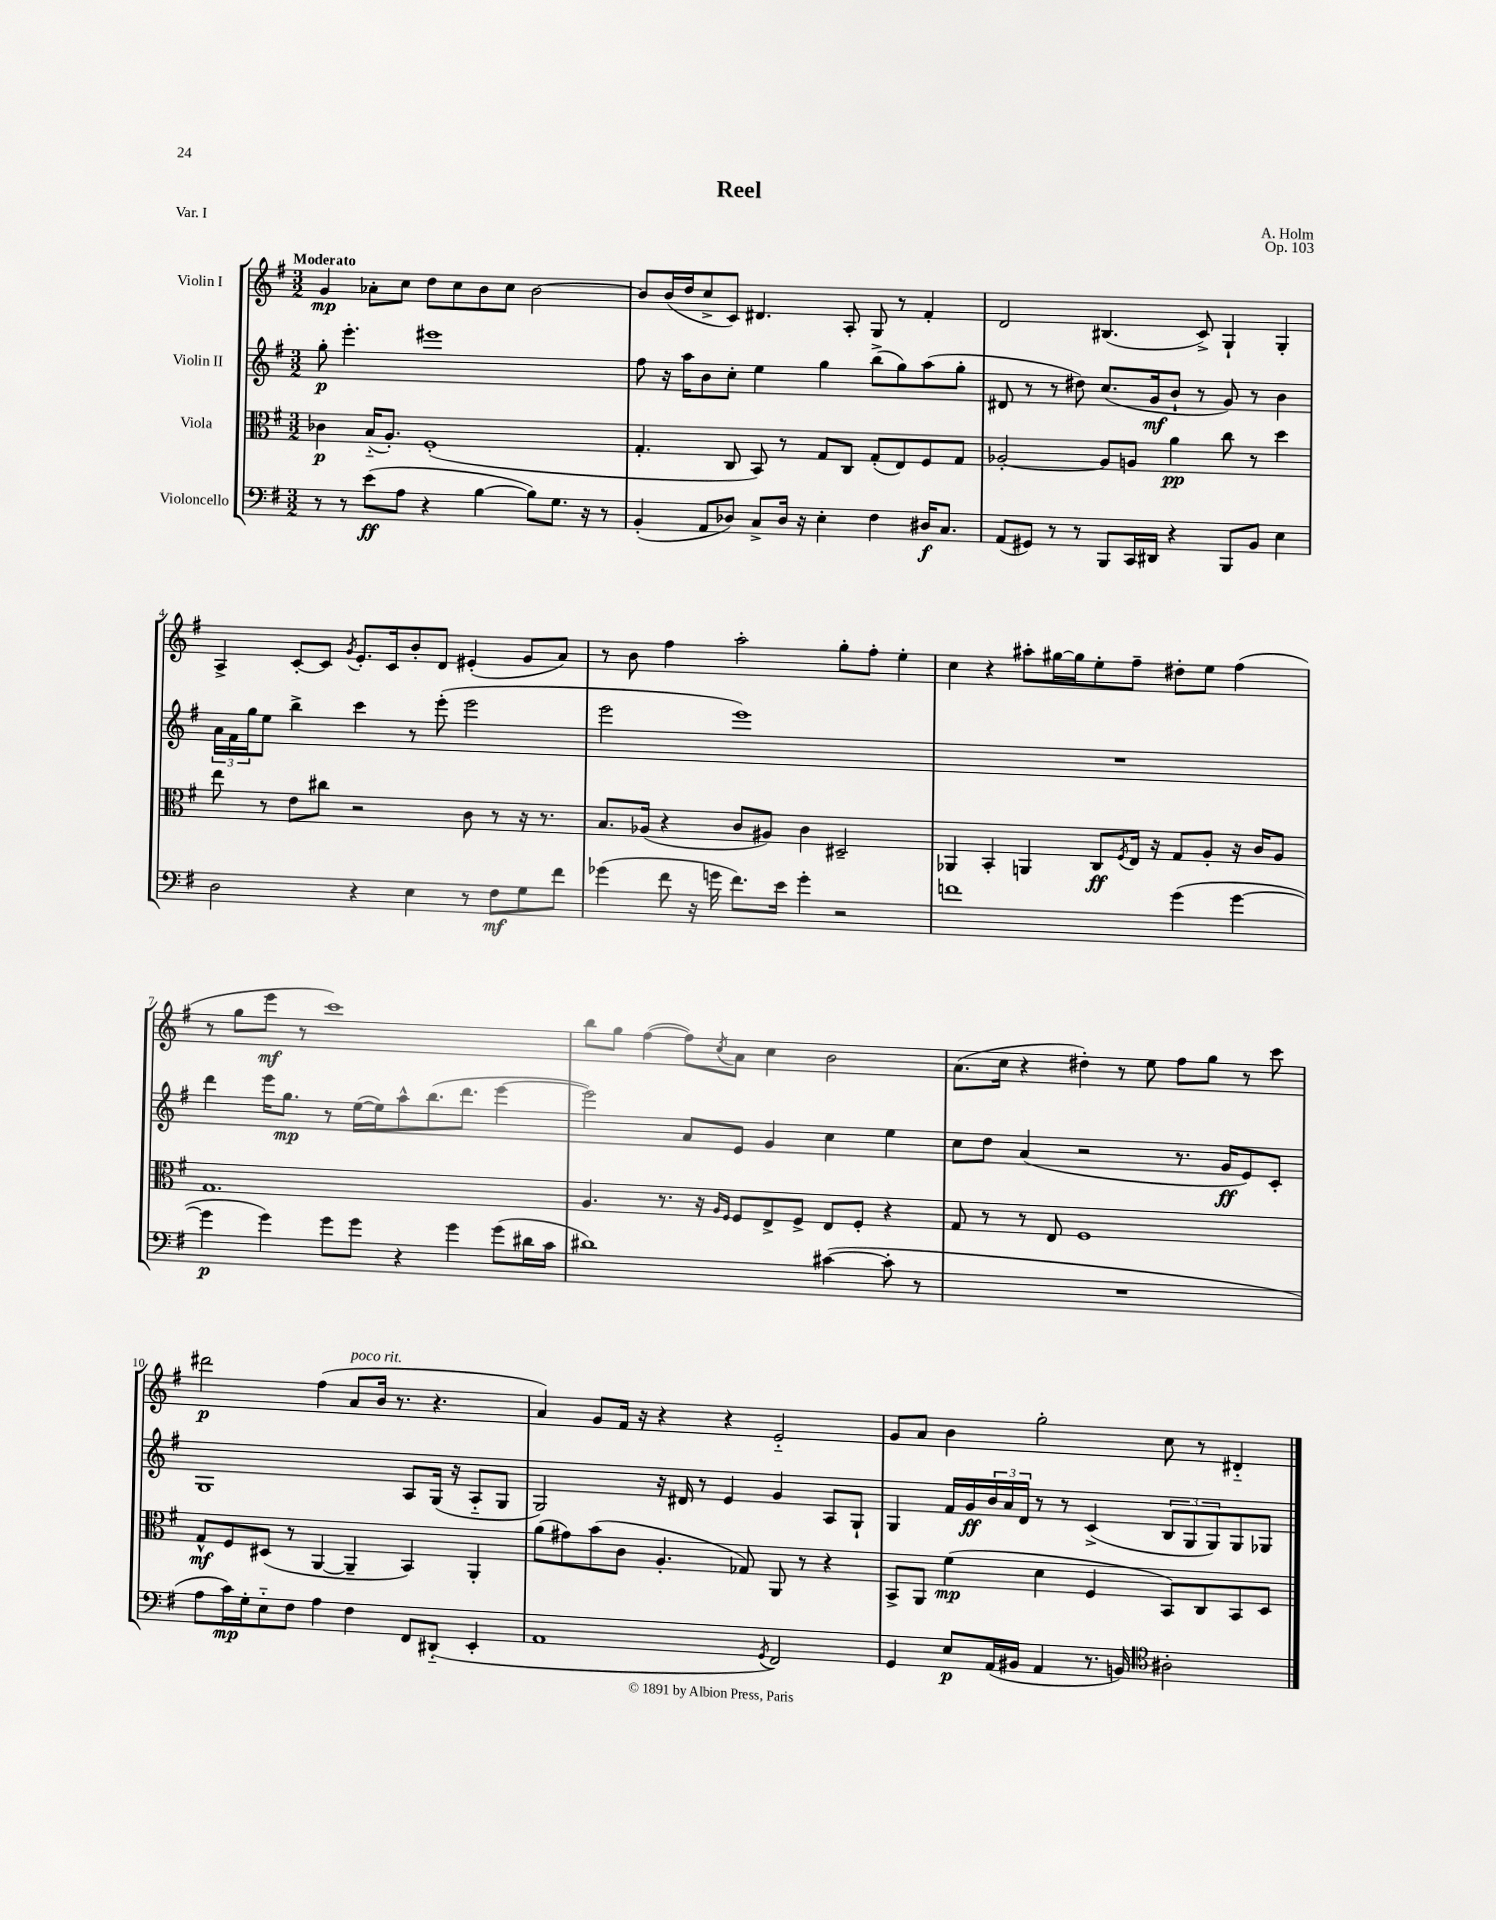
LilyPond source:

\header { title = "Reel" composer = "A. Holm" opus = "Op. 103" piece = "Var. I" }
<<
\new StaffGroup <<
\new Staff = "s0" \with { instrumentName = "Violin I" } {
    \clef treble \key g \major \numericTimeSignature \time 3/2 \tempo "Moderato"
    g'4\mp aes'8-. c''8 d''8 c''8 b'8 c''8 b'2~ |
    b'8 b'16( d''16 c''8-> c'8) dis'4. a8-. g8 r8 fis'4-. |
    d'2 bis4.( c'8->) g4-! g4-. |
    a4-> c'8~-. c'8 \acciaccatura { g'8 } e'8.-. c'16 b'8-. d'8 eis'4-.( g'8 a'8) |
    r8 b'8 fis''4 a''2-. g''8-. fis''8-. e''4-. |
    c''4 r4 ais''8-. gis''16~ gis''16 e''8-. fis''8-- dis''8-. e''8 fis''4( |
    r8 g''8 e'''8\mf r8 c'''1) |
    b''8 g''8 fis''4~( fis''8) \acciaccatura { c''8 } a'8 c''4 b'2 |
    a'8.( c''16 r4 dis''4-.) r8 e''8 fis''8 g''8 r8 c'''8 |
    dis'''2\p fis''4( a'8^\markup { \italic "poco rit." } b'16 r8. r4. |
    a'4) g'8 fis'16 r16 r4 r4 e'2-_ |
    g'8 a'8 b'4 g''2-. c''8 r8 dis'4-_ \bar "|." |
}
\new Staff = "s1" \with { instrumentName = "Violin II" } {
    \clef treble \key g \major \numericTimeSignature \time 3/2
    g''8-.\p e'''4.-. eis'''1 |
    fis''8 r16 a''16 b'8 c''8-. e''4 g''4 b''8->( g''8) a''8( g''8-. |
    dis'8 r8 r8 dis''8) c''8.( g'16\mf b'8-! r8 g'8) r8 b'4 |
    \tuplet 3/2 { a'16 fis'16 g''16 } e''8 b''4-> c'''4 r8 e'''8-.( e'''2 |
    e'''2 e'''1) |
    R1. |
    d'''4 e'''16 g''8.\mp r8 e''16~( e''16) a''8-^ b''8.( d'''8. e'''4~ |
    e'''2) a'8 e'8 g'4 c''4 e''4 |
    c''8 d''8 a'4( r2 r8. g'16\ff e'8) c'8-. |
    g1 a8 g16( r16 a8-_ g8 |
    g2) r16 dis'16 r8 e'4 g'4 a8 g8-! |
    g4 fis'16 g'16\ff \tuplet 3/2 { b'16 a'16 d'16 } r8 r8 c'4->( \tuplet 3/2 { b8 g8 g8) } g8 ges8 \bar "|." |
}
\new Staff = "s2" \with { instrumentName = "Viola" } {
    \clef alto \key g \major \numericTimeSignature \time 3/2
    ces'4\p b16-_( a8.-.) fis1-.( |
    g4.-. c8 b,8) r8 g8 c8 g8-.( e8) fis8 g8 |
    aes2~-. aes8 a8 a'4\pp c''8 r8 d''4 |
    e''8 r8 e'8 cis''8 r2 c'8 r8 r16 r8. |
    b8. aes16( r4 c'8 ais8) c'4 dis2-- |
    aes,4 b,4-. a,4 c8\ff \acciaccatura { fis8 } e16 r16 g8 a8-. r16 c'16 a8 |
    g1. |
    a4. r8. r16 \grace { a16 fis16 } fis8 e8-> fis8-> e8 fis8-. r4 |
    g8 r8 r8 e8 fis1 |
    g8-^\mf fis8 dis8( r8 a,4~ a,4-- b,4) a,4-. |
    a'8( gis'8) b'8( c'8 a4.-. ges8) a,8 r8 r4 |
    b,8-> a,8 fis'4\mp( d'4 fis4 b,8) c8 b,8 d8 \bar "|." |
}
\new Staff = "s3" \with { instrumentName = "Violoncello" } {
    \clef bass \key g \major \numericTimeSignature \time 3/2
    r8 r8 e'8\ff( a8 r4 b4~ b8) g8. r16 r8 |
    b,4-.( a,8 des8) c8-> des16 r16 e4-. fis4 dis16\f c8. |
    a,8( gis,8) r8 r8 b,,8 c,16 dis,16 r4 b,,8 b,8 e4 |
    d2 r4 e4 r8 fis8\mf g8 fis'8 |
    ges'4( fis'8 r16 g'16 fis'8.) e'16 g'4-. r2 |
    f'1 g'4( g'4~ |
    g'4\p g'4) g'8 g'8 r4 g'4 g'8( dis'16 c'16 |
    dis'1) cis'4~( cis'8-. r8 |
    R1. |
    a8 c'16\mp) g16-. e8-_ fis8 a4 fis4 fis,8 dis,8-_( e,4-. |
    a,1 \acciaccatura { g,8 } fis,2) |
    g,4 e8\p a,16( bis,16 a,4 r8. b,16) \clef tenor ais2-. \bar "|." |
}
>>
>>
